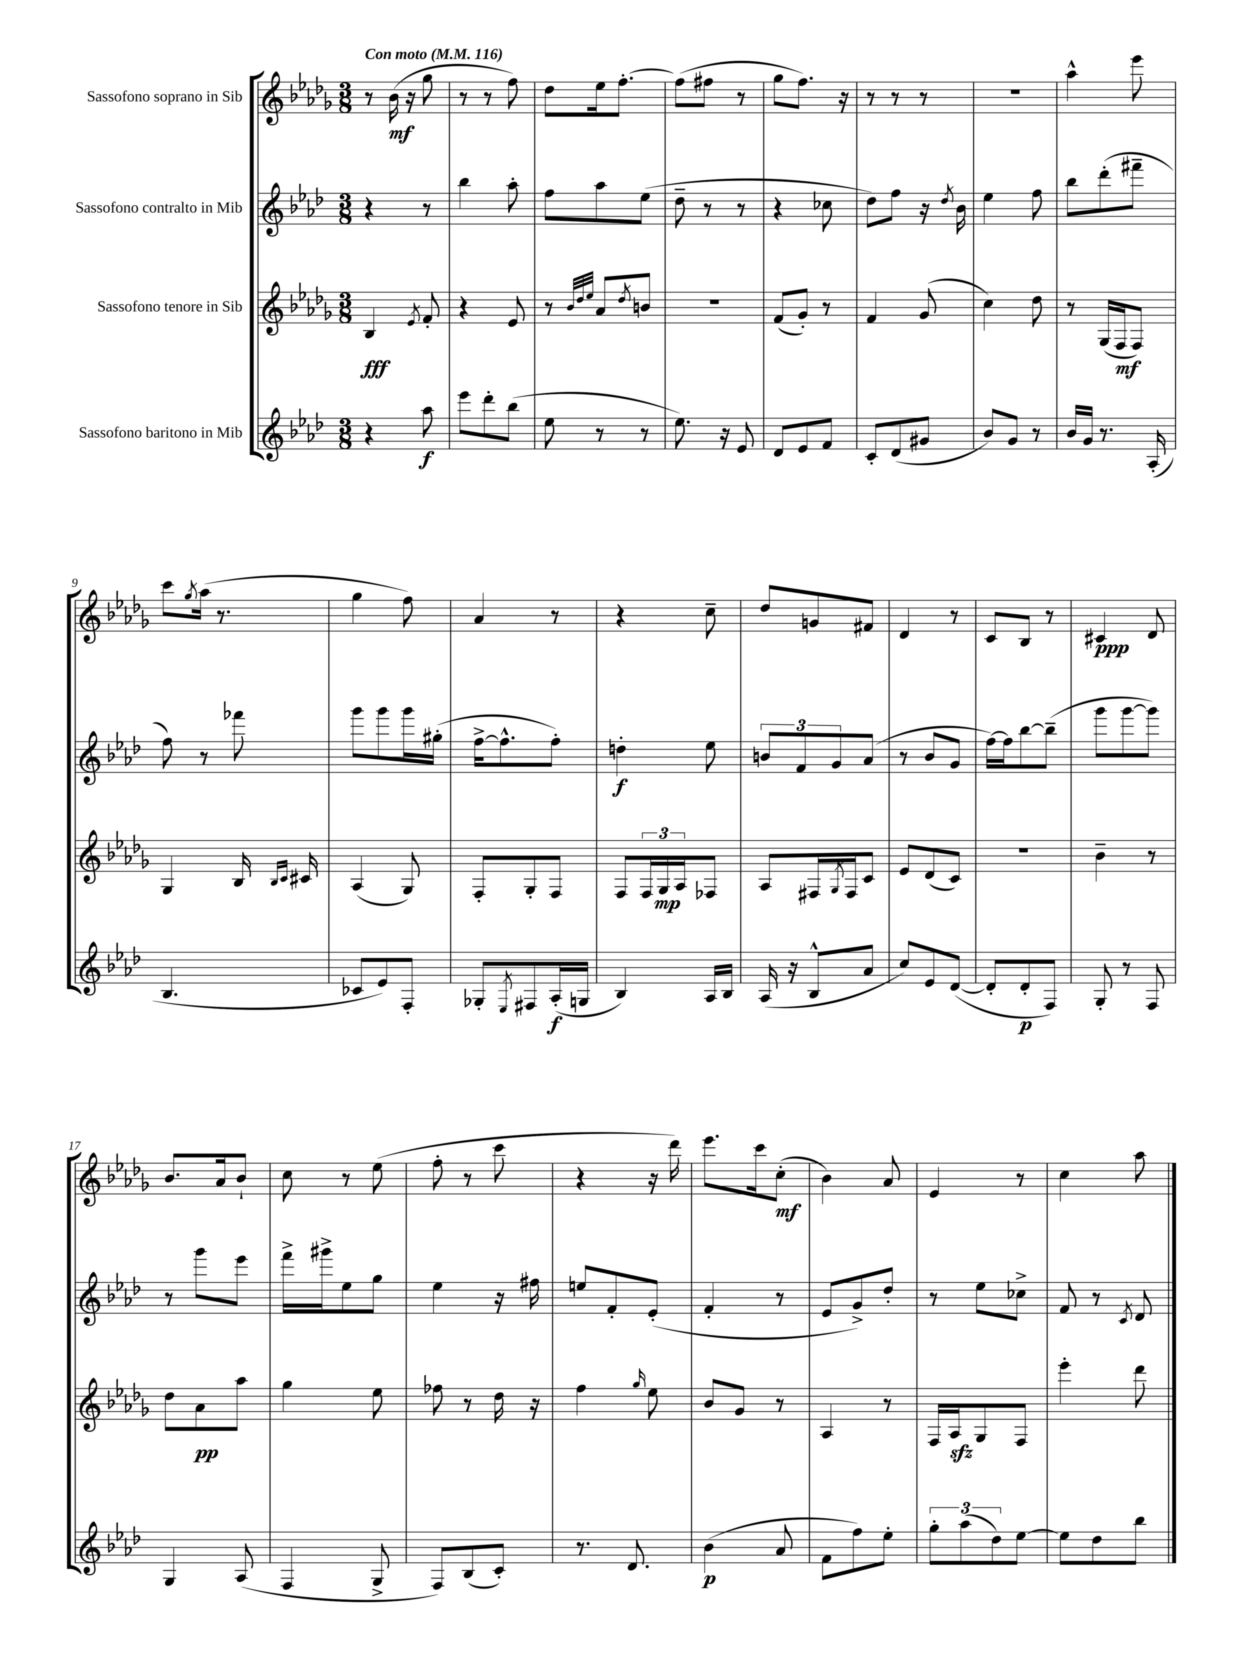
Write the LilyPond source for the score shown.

<<
\new StaffGroup <<
\new Staff = "s0" \with { instrumentName = "Sassofono soprano in Sib" } {
    \clef treble \key des \major \numericTimeSignature \time 3/8 \tempo "Con moto" 4 = 116
    r8 bes'16\mf( r16 ges''8 |
    r8 r8 f''8) |
    des''8 ees''16 f''8.~-. |
    f''8( fis''8 r8 |
    ges''8 f''8.) r16 |
    r8 r8 r8 |
    R4. |
    aes''4-^ ees'''8 |
    c'''8 \acciaccatura { ges''8 } aes''16( r8. |
    ges''4 f''8) |
    aes'4 r8 |
    r4 c''8-- |
    des''8 g'8 fis'8 |
    des'4 r8 |
    c'8 bes8 r8 |
    cis'4\ppp des'8 |
    bes'8. aes'16 bes'8-! |
    c''8 r8 ees''8( |
    f''8-. r8 c'''8 |
    r4 r16 des'''16) |
    ees'''8. c'''16 c''8-.\mf( |
    bes'4) aes'8 |
    ees'4 r8 |
    c''4 aes''8 \bar "|." |
}
\new Staff = "s1" \with { instrumentName = "Sassofono contralto in Mib" } {
    \clef treble \key aes \major \numericTimeSignature \time 3/8
    r4 r8 |
    bes''4 aes''8-. |
    f''8 aes''8 ees''8( |
    des''8-- r8 r8 |
    r4 ces''8 |
    des''8) f''8 r16 \acciaccatura { des''8 } bes'16 |
    ees''4 f''8 |
    bes''8 des'''8-.( fis'''8-- |
    f''8) r8 fes'''8 |
    g'''8 g'''8 g'''16 gis''16-.( |
    f''16~-> f''8.-^ f''8-.) |
    d''4-.\f ees''8 |
    \tuplet 3/2 { b'8 f'8 g'8 } aes'8( |
    r8 bes'8 g'8 |
    f''16~) f''16 bes''8~ bes''8--( |
    g'''8 g'''8~ g'''8) |
    r8 g'''8 ees'''8 |
    f'''16-> gis'''16-> ees''8 g''8 |
    ees''4 r16 fis''16 |
    e''8 f'8-. ees'8-.( |
    f'4-. r8 |
    ees'8 g'8->) des''8-. |
    r8 ees''8 ces''8-> |
    f'8 r8 \acciaccatura { c'8 } des'8 \bar "|." |
}
\new Staff = "s2" \with { instrumentName = "Sassofono tenore in Sib" } {
    \clef treble \key des \major \numericTimeSignature \time 3/8
    bes4\fff \acciaccatura { ees'8 } f'8-. |
    r4 ees'8 |
    r8 \grace { bes'32 des''32 ees''32 } aes'8 \acciaccatura { des''8 } b'8 |
    R4. |
    f'8( ges'8-.) r8 |
    f'4 ges'8( |
    c''4) des''8 |
    r8 ges16( f16\mf f8) |
    ges4 bes16 \grace { bes16 c'16 } cis'16 |
    aes4( ges8) |
    f8-. ges8-. f8 |
    f8 \tuplet 3/2 { f16 ges16\mp aes16 } fes8 |
    aes8 fis16 \acciaccatura { ges8 } fis16 c'8 |
    ees'8 des'8( c'8) |
    R4. |
    bes'4-- r8 |
    des''8 aes'8\pp aes''8 |
    ges''4 ees''8 |
    fes''8 r8 des''16 r16 |
    f''4 \grace { ges''16 } ees''8 |
    bes'8 ges'8 r8 |
    aes4 r8 |
    f16 aes16\sfz ges8 f8 |
    ees'''4-. des'''8 \bar "|." |
}
\new Staff = "s3" \with { instrumentName = "Sassofono baritono in Mib" } {
    \clef treble \key aes \major \numericTimeSignature \time 3/8
    r4 aes''8\f |
    ees'''8 des'''8-. bes''8( |
    ees''8 r8 r8 |
    ees''8.) r16 ees'8 |
    des'8 ees'8 f'8 |
    c'8-. des'8( gis'8 |
    bes'8) g'8 r8 |
    bes'16 g'16 r8. aes16-.( |
    bes4. |
    ces'8 ees'8) f8-. |
    ges8-. \acciaccatura { ees8 } fis8 aes16-.\f( g16 |
    bes4) aes16 bes16 |
    aes16( r16 bes8-^ aes'8 |
    c''8) ees'8 des'8~( |
    des'8-. des'8-.\p f8) |
    g8-. r8 f8 |
    g4 aes8( |
    f4 g8-> |
    f8) bes8( c'8-.) |
    r8. des'8. |
    bes'4\p( aes'8 |
    f'8 f''8) ees''8-. |
    \tuplet 3/2 { g''8-. aes''8( des''8) } ees''8~ |
    ees''8 des''8 bes''8 \bar "|." |
}
>>
>>
